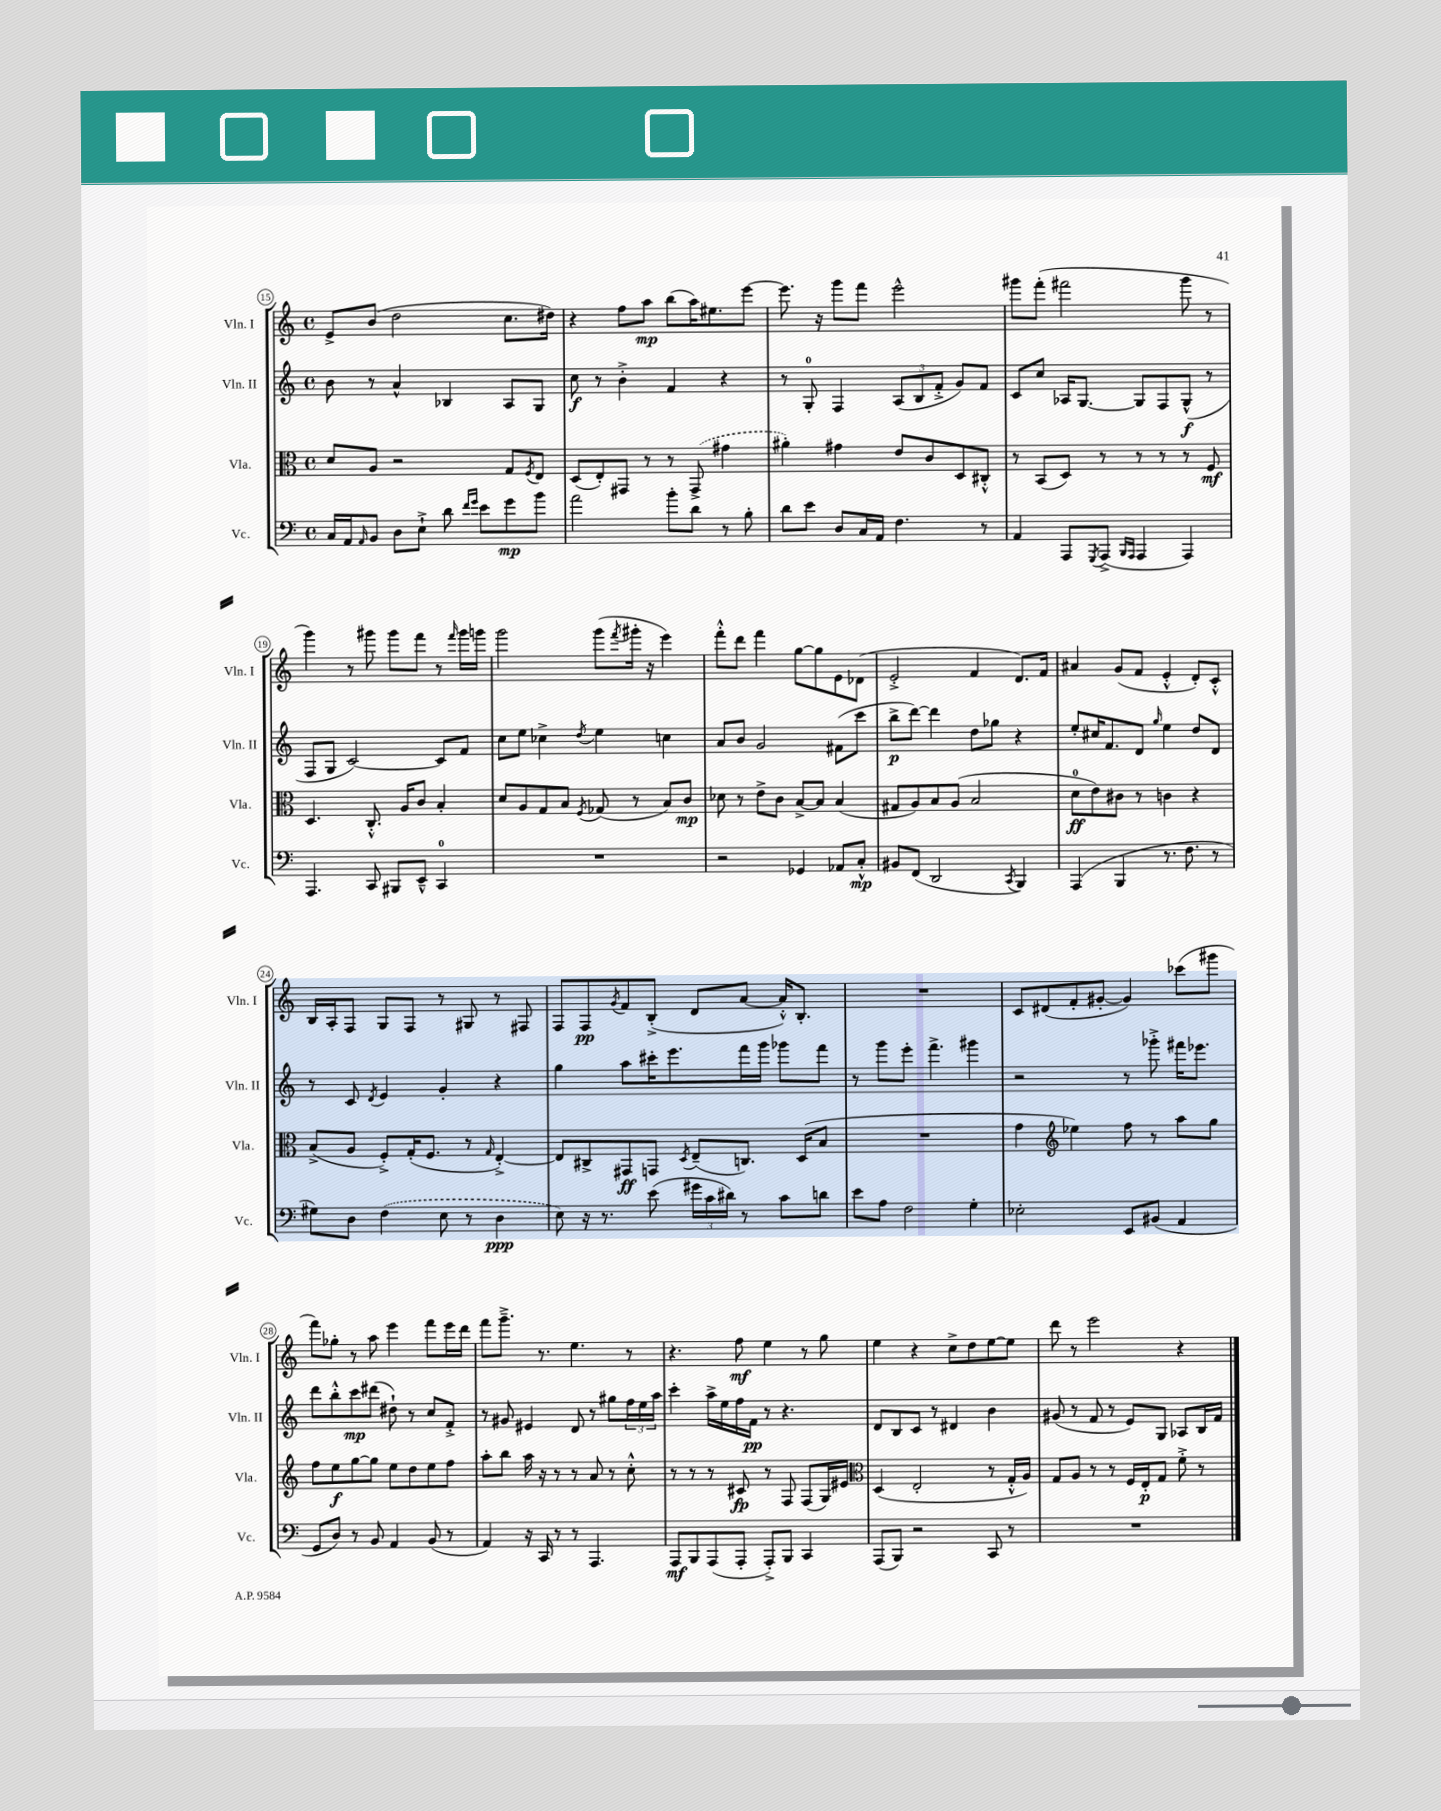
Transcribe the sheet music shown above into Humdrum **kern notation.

**kern	**dynam	**kern	**dynam	**kern	**dynam	**kern	**dynam
*part4	*part4	*part3	*part3	*part2	*part2	*part1	*part1
*staff4	*staff4	*staff3	*staff3	*staff2	*staff2	*staff1	*staff1
*I"Vc.	*	*I"Vla.	*	*I"Vln. II	*	*I"Vln. I	*
*I'Vc.	*	*I'Vla.	*	*I'Vln. II	*	*I'Vln. I	*
*clefF4	*	*clefC3	*	*clefG2	*	*clefG2	*
*k[]	*	*k[]	*	*k[]	*	*k[]	*
*M4/4	*	*M4/4	*	*M4/4	*	*M4/4	*
*met(c)	*	*met(c)	*	*met(c)	*	*met(c)	*
=15	=15	=15	=15	=15	=15	=15	=15
16C/LL	.	8d/L	.	8b\	.	8e^/L	.
16AA/J	.	.	.	.	.	.	.
16qqAA/	.	.	.	.	.	.	.
8BB/J	.	8A/J	.	8r	.	(8b/J	.
8D\L	.	2r	.	4a^^/	.	2dd\	.
8E`^\J	.	.	.	.	.	.	.
8d\	.	.	.	4B-X/	.	.	.
16qqf/LL	.	.	.	.	.	.	.
16qqg/JJ	.	.	.	.	.	.	.
8e\L	.	.	.	.	.	.	.
8g\	mp	8G/L	.	8A/L	.	8.cc\L	.
.	.	8qF/	.	.	.	.	.
8b\J	.	8E/J	.	8G/J	.	.	.
.	.	.	.	.	.	16dd#X\Jk)	.
=16	=16	=16	=16	=16	=16	=16	=16
2a\	.	(8D/L	.	8cc\	f	4r	.
.	.	8E'/)	.	8r	.	.	.
.	.	8GG#X/J	.	4b'^\	.	8ff\L	.
.	.	8r	.	.	.	8aa\J	mp
8b'\L	.	8r	.	4f/	.	(8bb\L	.
8d\J	.	(8GG#^/	.	.	.	16aa\K)	.
.	.	.	.	.	.	8.ee#X\	.
8r	.	4g#X\	.	4r	.	.	.
8B'\	.	.	.	.	.	[8eee\J	.
=17	=17	=17	=17	=17	=17	=17	=17
8d\L	.	4a#X'\)	.	8r	.	8.eee\]	.
8e\J	.	.	.	8G'/	.	.	.
.	.	.	.	.	.	16r	.
8D/L	.	4g#X\	.	4F/	.	8ggg\L	.
16C/L	.	.	.	.	.	8fff\J	.
16AA/JJ	.	.	.	.	.	.	.
4.F\	.	8e/L	.	(12A/L	.	2eee^^\	.
.	.	.	.	12B/	.	.	.
.	.	8c/	.	.	.	.	.
.	.	.	.	12f'^/J	.	.	.
.	.	8D/	.	8g/L)	.	.	.
8r	.	8C#X'^^/J	.	8f/J	.	.	.
=18	=18	=18	=18	=18	=18	=18	=18
4AA/	.	8r	.	8c/L	.	8ggg#X\L	.
.	.	(8BB/L	.	8cc/J	.	(8fff'\J	.
8AAA/L	.	8D/J)	.	16A-X/KL	.	2fff#X\	.
.	.	.	.	[8.G/J	.	.	.
8qGGG/	.	.	.	.	.	.	.
(8AAA^/J	.	8r	.	.	.	.	.
16qqBBB/LL	.	.	.	.	.	.	.
16qqAAA/JJ	.	.	.	.	.	.	.
4AAA/	.	8r	.	8G/L]	.	.	.
.	.	8r	.	8F/	.	.	.
4AAA/)	.	8r	.	(8G^^/J	f	8ggg#\	.
.	.	8F/	mf	8r	.	8r	.
!!LO:LB:g=z
=19	=19	=19	=19	=19	=19	=19	=19
4.AAA/	.	4.D/	.	8F/L	.	4ggg\)	.
.	.	.	.	8G/J	.	.	.
.	.	.	.	[2c/)	.	8r	.
8CC/	.	8.C'^^/	.	.	.	8ggg#X\	.
8BBB#X/L	.	.	.	.	.	8ggg#\L	.
.	.	16A/KL	.	.	.	.	.
8EE~^^/J	.	8c/J	.	.	.	8fff\J	.
4CC/	.	4B'/	.	8c/L]	.	8r	.
.	.	.	.	.	.	16qqfff/	.
.	.	.	.	8f/J	.	16ggg#\LL	.
.	.	.	.	.	.	16gggn\JJ	.
=20	=20	=20	=20	=20	=20	=20	=20
1r	.	8d/L	.	8cc\L	.	2ggg\	.
.	.	8A/	.	8ee\J	.	.	.
.	.	8G/	.	4cc-X^\	.	.	.
.	.	8B/J	.	.	.	.	.
.	.	8qF/	.	8qdd/	.	.	.
.	.	(8G-X/	.	4ee\	.	(8ggg\L	.
.	.	.	.	.	.	8qfff/	.
.	.	8r	.	.	.	16ggg#X'\Jk	.
.	.	.	.	.	.	16r	.
.	.	8B/L)	.	4ccn\	.	4eee\)	.
.	.	8c/J	mp	.	.	.	.
=21	=21	=21	=21	=21	=21	=21	=21
2r	.	8d-X\	.	8a/L	.	8fff'^^\L	.
.	.	8r	.	8b/J	.	8ddd\J	.
.	.	8e^\L	.	2g/	.	4fff\	.
.	.	8c\J	.	.	.	.	.
4GG-X/	.	[8B^/L	.	.	.	[8gg\L	.
.	.	8B/J]	.	.	.	8gg\]	.
8AA-X/L	.	(4B/	.	(8f#X\L	.	8e\	.
8C'^^/J	mp	.	.	8ccc\J	.	(8d-X\J	.
=22	=22	=22	=22	=22	=22	=22	=22
8BB#X/L	.	8G#X/L	.	8bb^\L	p	2e'^/	.
(8FF/J	.	8A/)	.	[8ddd\J)	.	.	.
2DD/	.	8B/	.	4ddd\]	.	.	.
.	.	(8A/J	.	.	.	.	.
.	.	2B/	.	8dd\L	.	4f/	.
.	.	.	.	8gg-X\J	.	.	.
8qCC/	.	.	.	.	.	.	.
4BBB/)	.	.	.	4r	.	8.d/L)	.
.	.	.	.	.	.	16f/Jk	.
=23	=23	=23	=23	=23	=23	=23	=23
(4AAA/	.	8d\L	ff	8ee'/L	.	4a#X/	.
.	.	8e\)	.	16cc#X/K	.	.	.
.	.	.	.	8.f/	.	.	.
4BBB/	.	8c#X\J	.	.	.	(8g/L	.
.	.	8r	.	8d/J	.	8f/J	.
.	.	.	.	16qqgg/	.	.	.
8.r	.	4cn\	.	4ee\	.	4e'^^/	.
8.F\	.	.	.	.	.	.	.
.	.	4r	.	8dd/L	.	8d'/L)	.
8r	.	.	.	8d/J	.	8c'^^/J	.
!!LO:LB:g=z
=24	=24	=24	=24	=24	=24	=24	=24
8G#X\L)	.	(8B^/L	.	8r	.	16B/LL	.
.	.	.	.	.	.	16A'/J	.
8D\J	.	8A/J	.	8c/	.	8F/J	.
.	.	.	.	8qd/	.	.	.
(4F\	.	8F'^/L)	.	4e/	.	8G/L	.
.	.	(16G'/K	.	.	.	8F/J	.
.	.	8.F/J	.	.	.	.	.
8E\	.	.	.	4g'/	.	8r	.
8r	.	8r	.	.	.	8G#X/	.
.	.	16qqG/	.	.	.	.	.
4D\	ppp	[4E'^/)	.	4r	.	8r	.
.	.	.	.	.	.	8F#X/	.
=25	=25	=25	=25	=25	=25	=25	=25
8E\)	.	8E/L]	.	4gg\	.	8F/L	.
16r	.	8C#X^/	.	.	.	8F/	pp
8.r	.	.	.	.	.	.	.
.	.	.	.	.	.	8qg/	.
.	.	8GG#X/	ff	8aa\L	.	8f/	.
(8e\	.	8GGn/J	.	16ccc#X'\K	.	(8B'^/J	.
.	.	.	.	8.eee\	.	.	.
.	.	8qD/	.	.	.	.	.
24g#X\LL	.	(8E~/L	.	.	.	8d/L	.
24c\	.	.	.	.	.	.	.
24d#X\JJ)	.	.	.	.	.	.	.
8r	.	8.Cn/J)	.	16fff\L	.	[8a/J	.
.	.	.	.	16ggg\JJ	.	.	.
8c\L	.	.	.	8ggg-X\L	.	16a'^^/KL])	.
.	.	(16D/KL	.	.	.	8.B'/J	.
8dn\J	.	8B/J	.	8fff\J	.	.	.
=26	=26	=26	=26	=26	=26	=26	=26
8e\L	.	1r	.	8r	.	1r	.
8A\J	.	.	.	8ggg\L	.	.	.
2F\	.	.	.	8eee'\J	.	.	.
.	.	.	.	4.fff^\	.	.	.
4G'\	.	.	.	4ggg#X\	.	.	.
=27	=27	=27	=27	=27	=27	=27	=27
2E-X'\	.	4g\	.	2r	.	8c/L	.
.	.	.	.	.	.	(8d#X/	.
*	*	*clefG2	*	*	*	*	*
.	.	4ee-X\)	.	.	.	8f'/	.
.	.	.	.	.	.	[8g#X'/J	.
8EE/L	.	8ff\	.	8r	.	4g#/])	.
(8BB#X/J	.	8r	.	8ggg-X'^\	.	.	.
4AA/	.	8aa\L	.	16fff#X\KL	.	(8ccc-X\L	.
.	.	.	.	8.eee-X\J	.	.	.
.	.	8gg\J	.	.	.	8ggg#X\J	.
!!LO:LB:g=z
=28	=28	=28	=28	=28	=28	=28	=28
8GG/L	.	8ff\L	.	8ddd\L	.	8fff\L)	.
8D/J)	.	8ee\	f	8bb'^^\	.	8gg-X'\J	.
8r	.	[8gg\	.	8ccc\	mp	8r	.
8BB/	.	8gg\J]	.	(8ddd#X\J	.	8aa\	.
4AA/	.	8ee\L	.	8dd#X`\)	.	4eee\	.
.	.	8dd\	.	8r	.	.	.
(8BB/	.	8ee\	.	8cc/L	.	8fff\L	.
8r	.	8ff\J	.	8f'^/J	.	16eee\L	.
.	.	.	.	.	.	16ddd\JJ	.
=29	=29	=29	=29	=29	=29	=29	=29
4AA/)	.	8aa'\L	.	8r	.	8fff\L	.
.	.	8bb\J	.	8g#X/	.	8.ggg~^\J	.
16r	.	16aa\	.	4e#X/	.	.	.
16CC/	.	16r	.	.	.	8.r	.
8r	.	8r	.	.	.	.	.
8r	.	8r	.	8d/	.	4.ee\	.
4.AAA/	.	8a/	.	8r	.	.	.
.	.	8r	.	8gg#X\L	.	.	.
.	.	8cc'^^\	.	24ff\L	.	8r	.
.	.	.	.	24ee\	.	.	.
.	.	.	.	24aa\JJ	.	.	.
=30	=30	=30	=30	=30	=30	=30	=30
8AAA/L	mf	8r	.	4ccc'\	.	4.r	.
8BBB/	.	8r	.	.	.	.	.
(8AAA/	.	8r	.	16aa^\LL	.	.	.
.	.	.	.	16ee\	.	.	.
8AAA'/J	.	8c#X/	fp	16ff\	.	8ff\	mf
.	.	.	.	16f\JJ	pp	.	.
8AAA'^/L)	.	8r	.	8r	.	4ee\	.
8BBB/J	.	8F/	.	4.r	.	.	.
4CC/	.	(8F/L	.	.	.	8r	.
.	.	16G/L)	.	.	.	8gg\	.
.	.	16e#X/JJ	.	.	.	.	.
=31	=31	=31	=31	=31	=31	=31	=31
*	*	*clefC3	*	*	*	*	*
(8AAA/L	.	(4D/	.	8d/L	.	4ee\	.
8BBB/J)	.	.	.	8B/	.	.	.
2r	.	2E'/	.	8c/J	.	4r	.
.	.	.	.	8r	.	.	.
.	.	.	.	4d#X/	.	8cc^\L	.
.	.	.	.	.	.	8dd\	.
8CC/	.	8r	.	4b\	.	[8ee\	.
8r	.	16G'^^/LL	.	.	.	8ee\J]	.
.	.	16A/JJ)	.	.	.	.	.
=32	=32	=32	=32	=32	=32	=32	=32
1r	.	8G/L	.	(8g#X/	.	8ddd\	.
.	.	8A/J	.	8r	.	8r	.
.	.	8r	.	8f/	.	2eee\	.
.	.	8r	.	8r	.	.	.
.	.	16F/LL	.	8e/L)	.	.	.
.	.	16E'/J	p	.	.	.	.
.	.	8G/J	.	8G/J	.	.	.
.	.	8f'^\	.	8A-X/L	.	4r	.
.	.	8r	.	16B/L	.	.	.
.	.	.	.	16f/JJ	.	.	.
==	==	==	==	==	==	==	==
*-	*-	*-	*-	*-	*-	*-	*-
